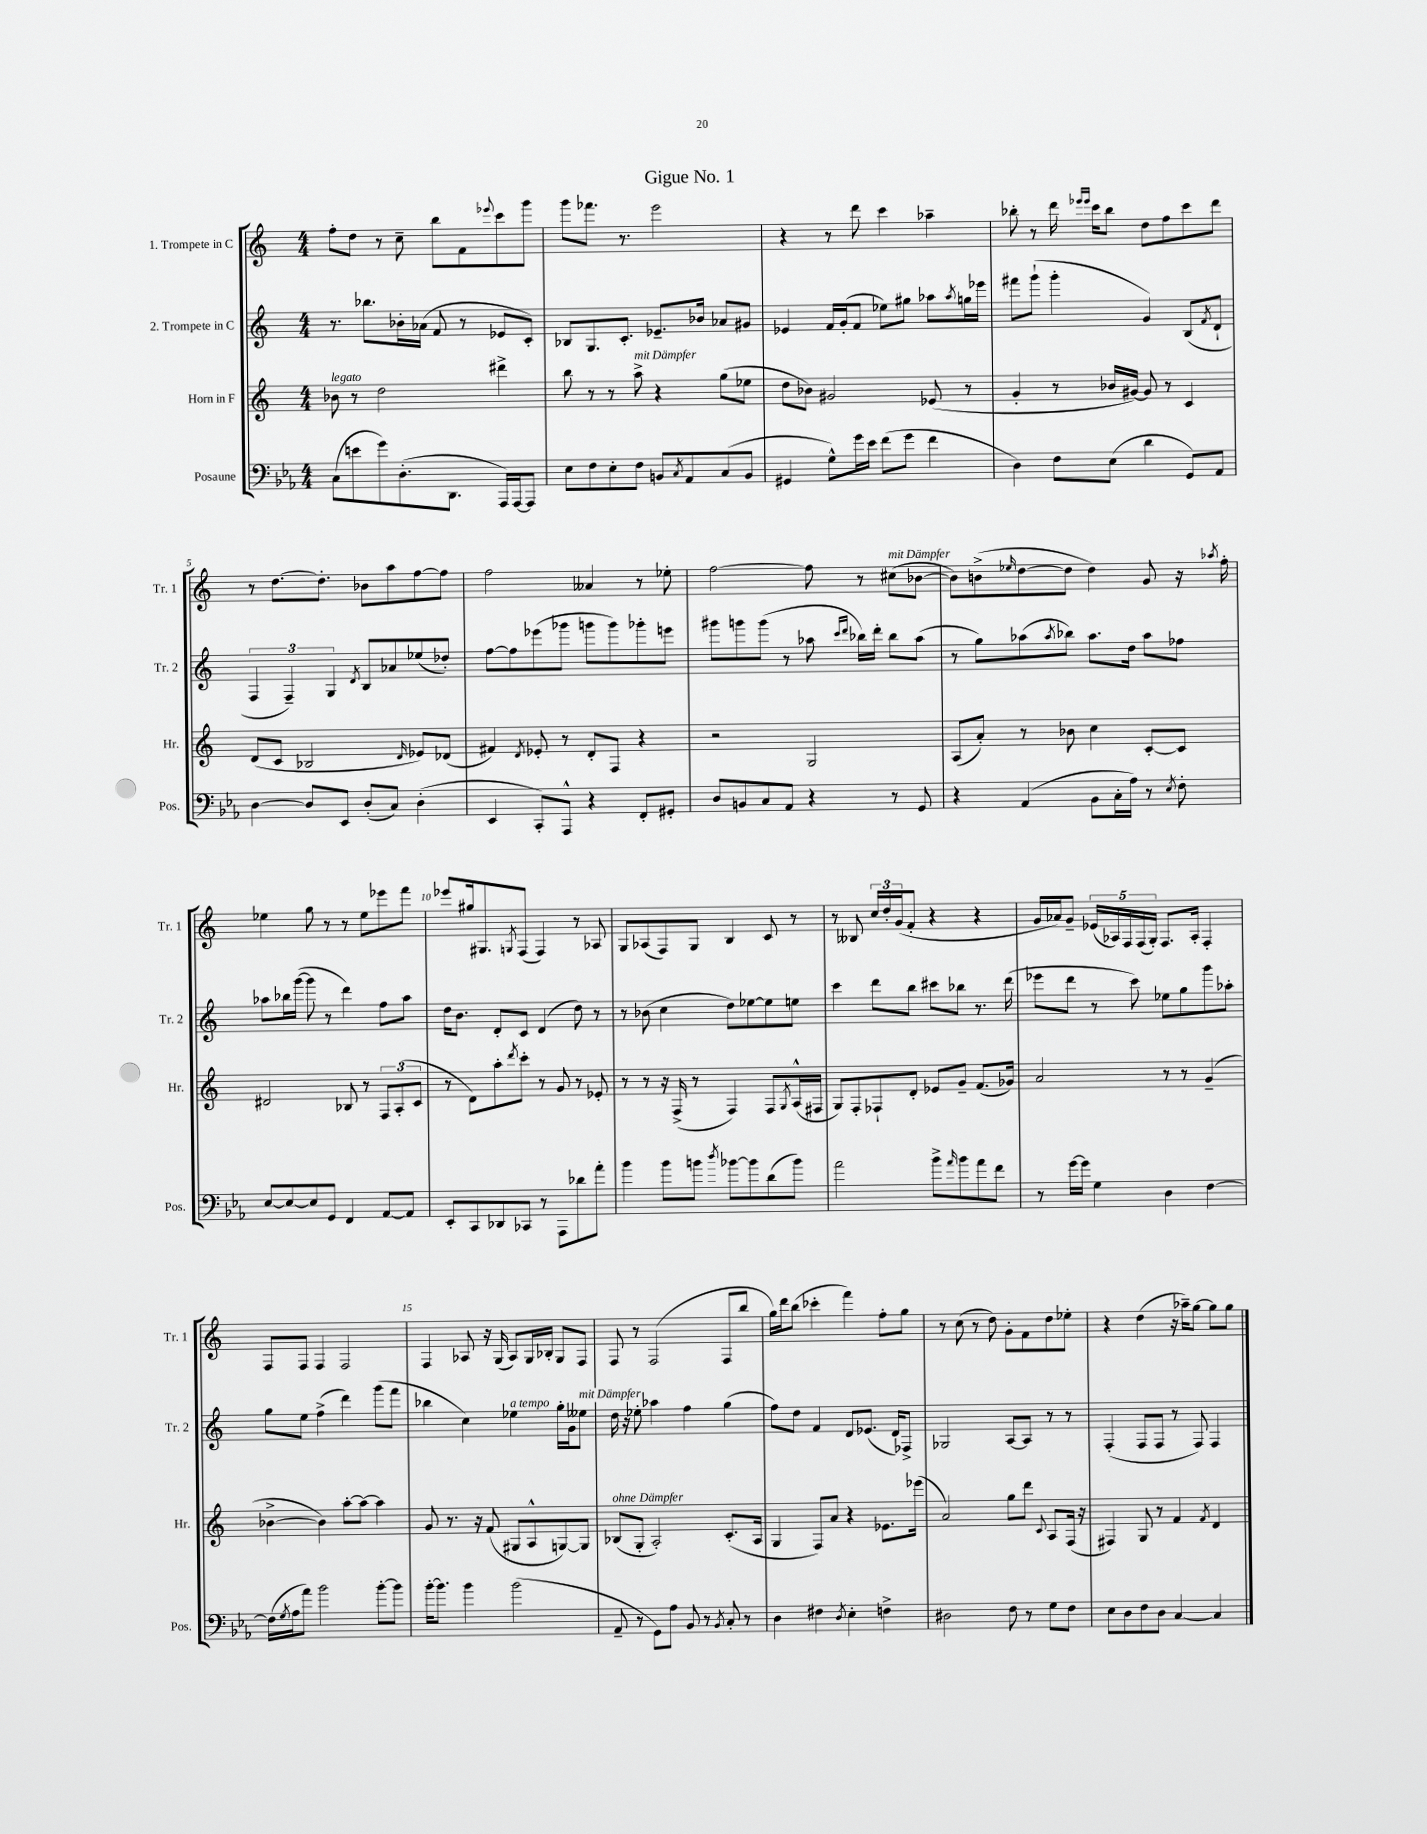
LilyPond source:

\header { title = "Gigue No. 1" }
<<
\new StaffGroup <<
\new Staff = "s0" \with { instrumentName = "1. Trompete in C" shortInstrumentName = "Tr. 1" } {
    \clef treble \key c \major \numericTimeSignature \time 4/4
    f''8-. d''8 r8 c''8-- b''8 f'8 \appoggiatura { ees'''8 } c'''8 g'''8 |
    g'''8 fes'''8. r8. e'''2 |
    r4 r8 d'''8 c'''4 aes''4-- |
    bes''8-. r8 d'''16 \grace { ees'''16 ees'''16 } c'''16 bes''8 d''8 f''8 c'''8 d'''8 |
    r8 d''8.~ d''8.-. bes'8 a''8 f''8~ f''8 |
    f''2 aeses'4 r8 ees''8-. |
    f''2~ f''8 r8 cis''8^\markup { \italic "mit Dämpfer" }( bes'8~ |
    bes'8) b'8->( \grace { ees''16 } d''8~ d''8 d''4) g'8 r16 \acciaccatura { aes''8 } f''16-. |
    ees''4 g''8 r8 r8 ees''8 ees'''8 f'''8 |
    ees'''8 gis''16 gis8. \acciaccatura { g8 } f8( f4) r8 aes8 |
    g8 aes8( f8) g8 b4 c'8 r8 |
    r8 beses8 \tuplet 3/2 { c''16 d''16-. g'16( } f'8-. r4 r4 |
    g'16 aes'16) g'8-- \tuplet 5/4 { ees'16( aes16) f16 f16( g16-.) } f8. aes16-. f4-. |
    f8 f8 f4 f2 |
    f4 aes8 r16 g16( aes8) g16 bes16-. g8 f8 |
    f8 r8 f2( f8 b''8 |
    g''16) d'''16 b''8( ces'''4-. f'''4) f''8-. g''8 |
    r8 c''8( r8 d''8) g'8-. f'8 d''8 ees''8-. |
    r4 d''4( r16 aes''16--) g''8~ g''8 g''8 \bar "|." |
}
\new Staff = "s1" \with { instrumentName = "2. Trompete in C" shortInstrumentName = "Tr. 2" } {
    \clef treble \key c \major \numericTimeSignature \time 4/4
    r8. bes''8. bes'16-. aes'16( f'8 r8 ees'8 c'8-.) |
    bes8 g8. c'8.-. ees'8.-- bes'16 aes'8 gis'8 |
    ees'4 f'16 g'16-.( f'8 ees''8) gis''8 aes''8 \acciaccatura { aes''8 } g''16 ees'''16 |
    fis'''8 g'''8-!( g'''4-. g'4) b8( \acciaccatura { f'8 } d'8-! |
    \tuplet 3/2 { f4 f4--) g4 } \acciaccatura { d'8 } b8 aes'8 ees''8( des''8-.) |
    f''8~ f''8 ees'''8( ges'''8 g'''8 g'''8) ges'''8-. e'''8 |
    gis'''8 g'''8 g'''8( r8 aes''8 \grace { c'''16 d'''16 } bes''16) d'''16-. bes''8 aes''8( |
    r8 g''8) aes''8( \acciaccatura { aes''8 } bes''8) aes''8. d''16 aes''8 fes''8 |
    aes''8 bes''16 g'''16~( g'''8 r8 d'''4) f''8 aes''8 |
    d''16 b'8. d'8-. c'8 d'4( d''8) r8 |
    r8 bes'8( c''4 d''8) ees''8~ ees''8 e''8 |
    c'''4 d'''8 b''8 cis'''8 bes''8 r8. d'''16( |
    ees'''8 d'''8 r8 c'''8) ees''8 g''8 g'''8 aes''8-. |
    g''8 e''8 f''4->( d'''4) g'''8( f'''8 |
    bes''4 c''4) ees''4^\markup { \italic "a tempo" } g''16-. g'16 eeses''8^\markup { \italic "mit Dämpfer" } |
    d''16 r16 ees''8-. aes''4 f''4 g''4( |
    f''8) d''8 f'4 d'8 ees'8.( d'16) fes8-> |
    ges2 a8~ a8 r8 r8 |
    f4-.( f8 f8 r8 f8) f4 \bar "|." |
}
\new Staff = "s2" \with { instrumentName = "Horn in F" shortInstrumentName = "Hr." } {
    \clef treble \key c \major \numericTimeSignature \time 4/4
    bes'8^\markup { \italic "legato" } r8 d''2 dis'''4-> |
    b''8 r8 r8 a''8->^\markup { \italic "mit Dämpfer" } r4 g''8( ees''8 |
    d''8 bes'8) gis'2 ees'8( r8 |
    g'4-. r8 bes'16 gis'16~) gis'8 r8 c'4 |
    d'8( c'8 bes2 \grace { d'16 } ees'8) des'8( |
    fis'4) \acciaccatura { d'8 } ees'8-. r8 d'8-. f8 r4 |
    r2 g2 |
    a8( a'8-.) r8 bes'8 c''4 c'8~-. c'8 |
    dis'2 bes8 r8 \tuplet 3/2 { f8 a8-.( c'8 } |
    r8 d'8) a''8-. \acciaccatura { d'''8 } c'''8-. r8 g'8 r8 ees'8-. |
    r8 r8 r16 f16->( r8 f4) f8 \acciaccatura { g8 } a16-^( fis16 |
    g8) f8-. fes8-! d'8-. ees'8 g'8-- f'8.( ges'16) |
    a'2 r8 r8 g'4--( |
    bes'4~-> bes'4) a''8~-. a''8~ a''4 |
    g'8 r8. r16 f'8( gis8 a8-^ g8~) g8 |
    bes8^\markup { \italic "ohne Dämpfer" }( g8-. a2-.) c'8.-.( a16 |
    g4 f8) a'8 r4 ees'8. ees'''16( |
    a'2) g''8 d'''8 \appoggiatura { c'8 } a8 f16( r16 |
    fis4) g8 r8 f'4 \acciaccatura { f'8 } d'4 \bar "|." |
}
\new Staff = "s3" \with { instrumentName = "Posaune" shortInstrumentName = "Pos." } {
    \clef bass \key ees \major \numericTimeSignature \time 4/4
    c8( e'8 g'8) d8.-.( d,8. aes,,16) aes,,16~ aes,,8 |
    ees8 f8 ees8-. f8 b,8 \acciaccatura { c8 } aes,8 c8( b,8 |
    gis,4 g8-^) g'16 ees'16 f'8( g'8 f'4 |
    d4) f8 ees8( d'4 g,8) aes,8 |
    d4~ d8 ees,8 d8-.( c8) d4-.( |
    ees,4 c,8-.) aes,,8-^ r4 f,8-. gis,8-. |
    d8 b,8 c8 aes,8 r4 r8 g,8 |
    r4 aes,4( bes,8 c16-. aes16) r8 \acciaccatura { ees8 } f8-. |
    ees8~ ees8~ ees8 g,8 f,4 aes,8~ aes,8 |
    ees,8-. c,8 des,8 ces,8 r8 aes,,8 des'8 aes'8-. |
    bes'4 bes'8 b'8 \acciaccatura { d''8 } bes'8~ bes'8 d'8( bes'8) |
    aes'2 bes'8-> \grace { aes'16 } bes'8 aes'8 f'8 |
    r8 g'16~ g'16 g4 d4 f4~ |
    f16( \acciaccatura { g8 } aes16 aes'8) bes'2 bes'8~-. bes'8 |
    bes'16~-. bes'8. bes'4 bes'2( |
    aes,8-- r8 g,8) aes8 bes,8 r8 \acciaccatura { bes,8 } c8-. r8 |
    d4 fis4 \acciaccatura { d8 } ees4-. f4-> |
    dis2 f8 r8 g8 f8 |
    ees8 d8 f8 d8 c4~ c4 \bar "|." |
}
>>
>>
\layout { \context { \Score \override BarNumber.break-visibility = ##(#f #t #t) barNumberVisibility = #(every-nth-bar-number-visible 5) } }
